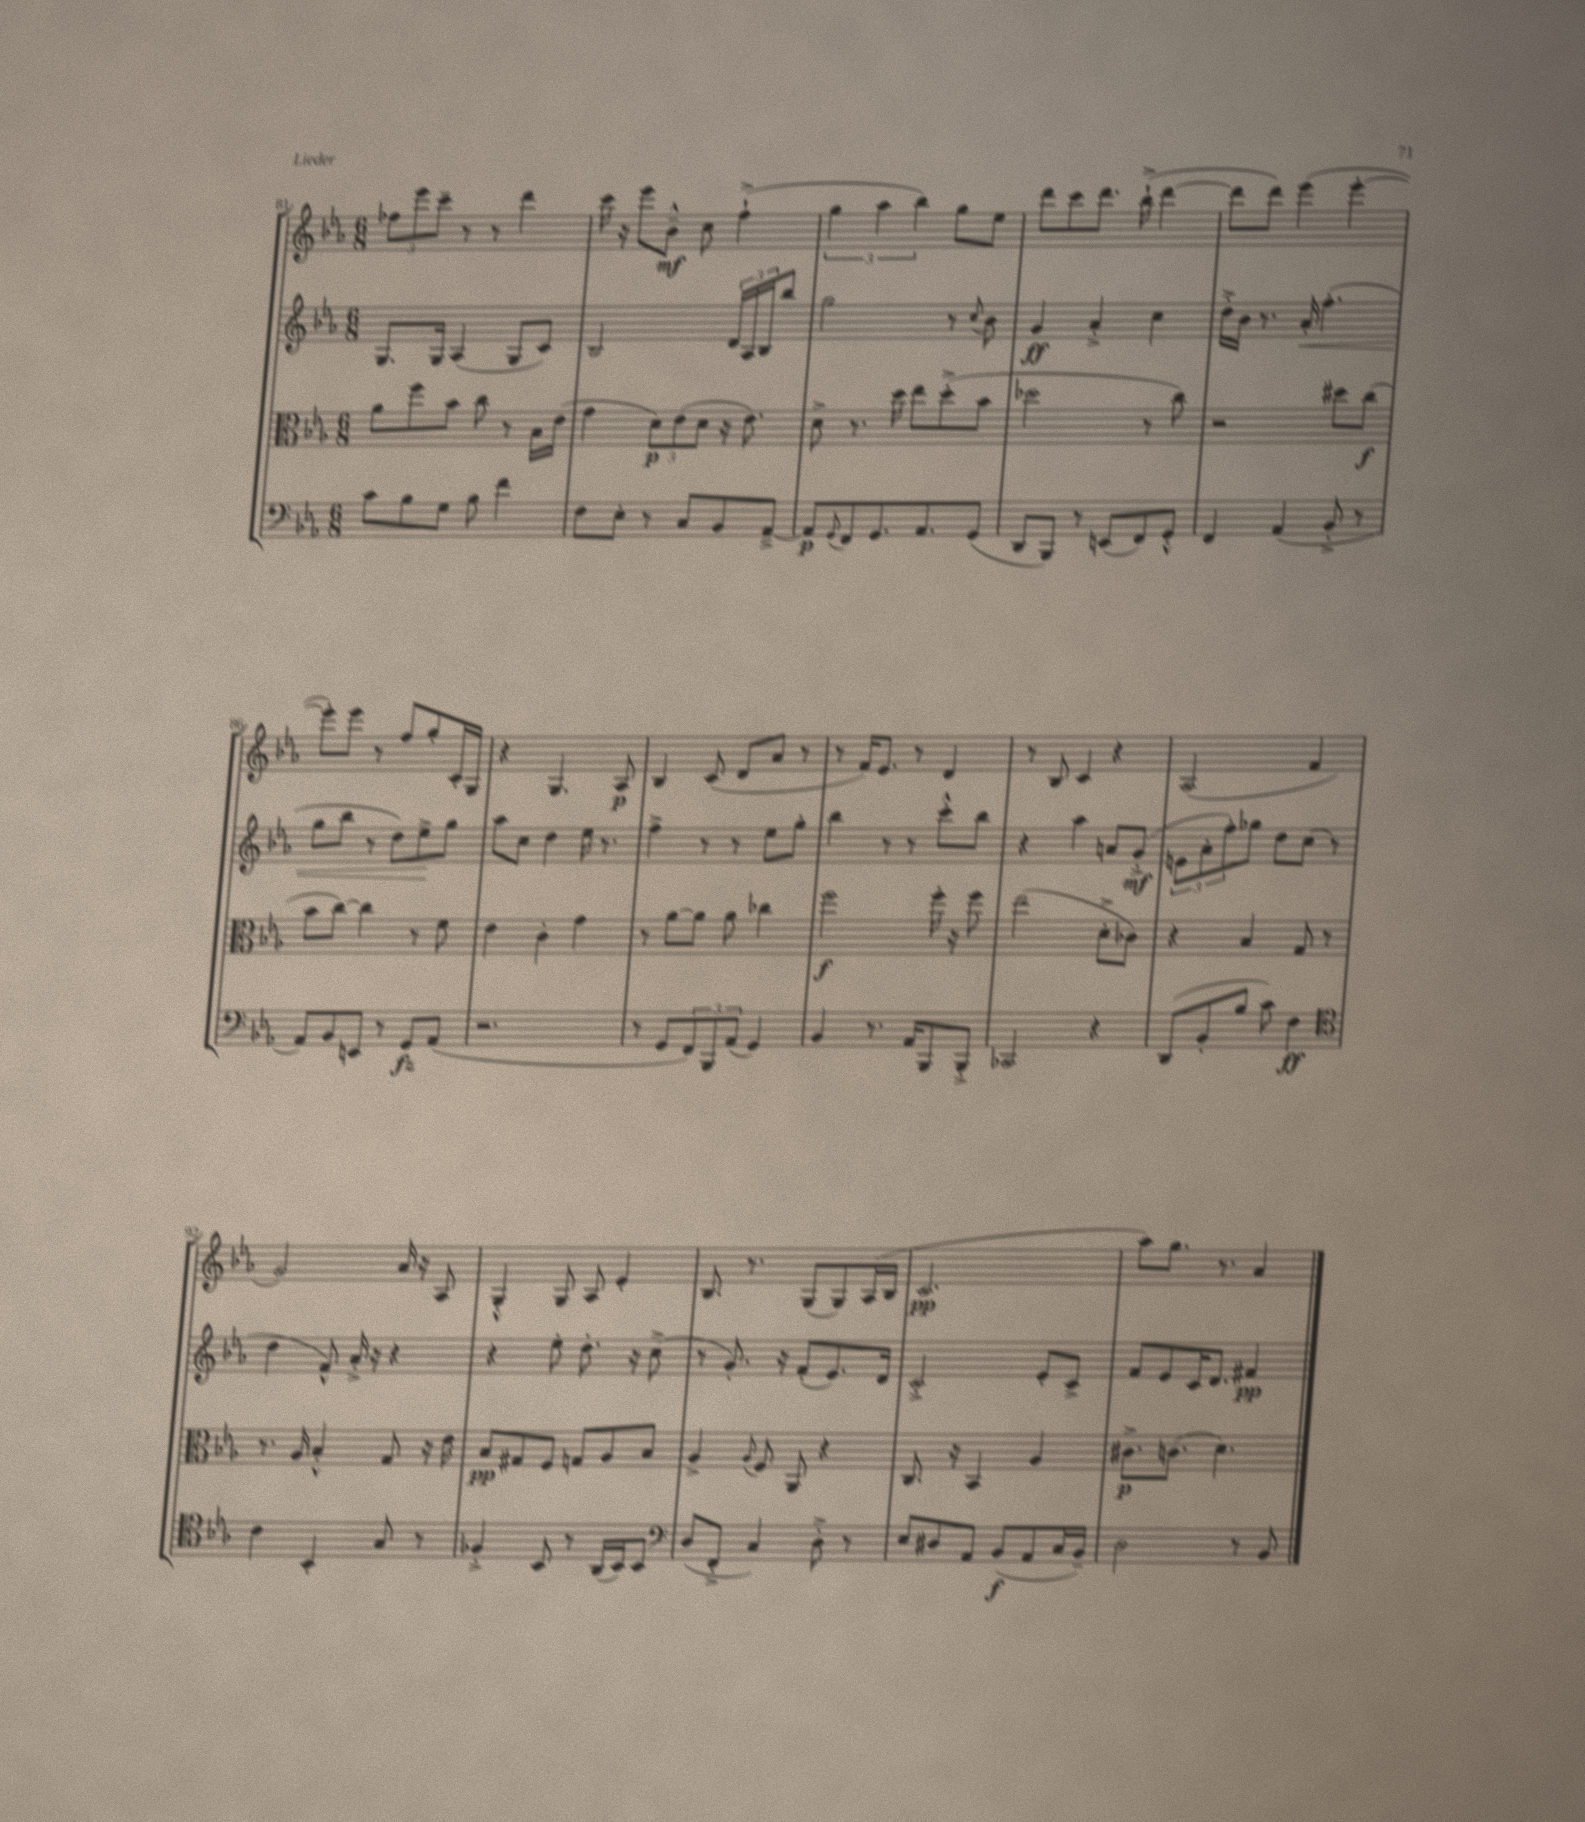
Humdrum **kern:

**kern	**dynam	**kern	**dynam	**kern	**dynam	**kern	**dynam
*part4	*part4	*part3	*part3	*part2	*part2	*part1	*part1
*staff4	*staff4	*staff3	*staff3	*staff2	*staff2	*staff1	*staff1
*clefF4	*	*clefC3	*	*clefG2	*	*clefG2	*
*k[b-e-a-]	*	*k[b-e-a-]	*	*k[b-e-a-]	*	*k[b-e-a-]	*
*M6/8	*	*M6/8	*	*M6/8	*	*M6/8	*
=81	=81	=81	=81	=81	=81	=81	=81
8c\L	.	8a-\L	.	8.G/L	.	12ff-X\L	.
.	.	.	.	.	.	12eee-\	.
8B-\	.	8ff\	.	.	.	.	.
.	.	.	.	.	.	12ccc~\J	.
.	.	.	.	16G/Jk	.	.	.
8G\J	.	8b-\J	.	(4A-/	.	8r	.
8B-\	.	8cc\	.	.	.	8r	.
4f\	.	8r	.	8G/L	.	4ddd\	.
.	.	16B-\LL	.	8c/J)	.	.	.
.	.	(16e-\JJ	.	.	.	.	.
=82	=82	=82	=82	=82	=82	=82	=82
8F\L	.	4g\	.	2B-/	.	16ccc\	.
.	.	.	.	.	.	16r	.
8E-'\J	.	.	.	.	.	8eee-\L	.
8r	.	12d\L)	p	.	.	8b-~^^\J	mf
.	.	(12e-\	.	.	.	.	.
8C/L	.	.	.	.	.	8cc\	.
.	.	12d\J	.	.	.	.	.
8BB-/	.	16r	.	24d/LL	.	(4ff`^\	.
.	.	.	.	24A-/	.	.	.
.	.	8.e-\)	.	.	.	.	.
.	.	.	.	24B-/J	.	.	.
[8AA-~^/J	.	.	.	8bb-/J	.	.	.
=83	=83	=83	=83	=83	=83	=83	=83
8AA-/L]	p	8d^\	.	2gg\	.	6gg\	.
8qqGG/	.	.	.	.	.	.	.
8FF/	.	8.r	.	.	.	.	.
.	.	.	.	.	.	6aa-\	.
8.GG/	.	.	.	.	.	.	.
.	.	16dd\	.	.	.	.	.
.	.	.	.	.	.	6bb-\)	.
.	.	8ee-\L	.	.	.	.	.
8.AA-/	.	.	.	.	.	.	.
.	.	(8dd'^\	.	8r	.	8gg\L	.
.	.	.	.	8qqcc/	.	.	.
(8GG/J	.	8b-\J	.	8b-\	.	8ee-\J	.
=84	=84	=84	=84	=84	=84	=84	=84
8DD/L	.	2dd-X\	.	4g/	ff	8ddd\L	.
8BBB-/J)	.	.	.	.	.	8ccc\	.
8r	.	.	.	4a-'^/	.	8.ddd\J	.
(8EEn/L	.	.	.	.	.	.	.
.	.	.	.	.	.	(16bb-`^\	.
8FF/)	.	8r	.	4cc\	.	[4ddd\	.
8GG'^^/J	.	8cc\)	.	.	.	.	.
=85	=85	=85	=85	=85	=85	=85	=85
4FF/	.	2r	.	16dd'^\LL	.	8ddd\L]	.
.	.	.	.	16b-\JJ	.	.	.
.	.	.	.	8.r	.	8ddd\J)	.
(4AA-/	.	.	.	.	.	(4eee-\	.
!	!	!	!	!	!LO:HP:b	!	!
.	.	.	.	16a-'/	<	.	.
.	.	.	.	(4.ff'\	.	.	.
8BB-'^/	.	8dd#X\L	.	.	.	[4eee-'\	.
8r	.	(8cc\J	f	.	.	.	.
!!LO:LB:g=z
=86	=86	=86	=86	=86	=86	=86	=86
8AA-/L)	.	8b-\L	.	8gg\L	.	8eee-'\L])	.
8BB-/	.	[8cc\J)	.	8bb-\J	.	8eee-\J	.
8EEn/J	.	4cc\]	.	8r	.	8r	.
8r	.	.	.	8dd\L)	.	8ff/L	.
8GG/L	fz	8r	.	8ee-^\	.	8gg'/	.
(8AA-/J	.	8f\	.	8gg\J	[	16c'/L	.
.	.	.	.	.	.	16G/JJ	.
=87	=87	=87	=87	=87	=87	=87	=87
2.r	.	4e-\	.	8aa-\L	.	4r	.
.	.	.	.	8cc\J	.	.	.
.	.	4c'\	.	4dd\	.	4.G/	.
.	.	4g\	.	16ee-\	.	.	.
.	.	.	.	8.r	.	.	.
.	.	.	.	.	.	8A-/	p
=88	=88	=88	=88	=88	=88	=88	=88
8r	.	8r	.	4ff^\	.	4B-/	.
8GG/L	.	[8a-\L	.	.	.	.	.
12FF/)	.	8a-\J]	.	8r	.	(8c/	.
12BBB-/	.	.	.	.	.	.	.
.	.	8a-\	.	8r	.	8d/L	.
(12AA-/J	.	.	.	.	.	.	.
4GG/)	.	4cc-X\	.	8ee-\L	.	8a-/J	.
.	.	.	.	8gg'\J	.	8r	.
=89	=89	=89	=89	=89	=89	=89	=89
4BB-/	.	2ff\	f	4bb-\	.	8r	.
.	.	.	.	.	.	16f/KL)	.
.	.	.	.	.	.	8.e-/J	.
8.r	.	.	.	8r	.	.	.
.	.	.	.	8r	.	8r	.
16AA-/KL	.	.	.	.	.	.	.
8BBB-/	.	16ff'\	.	8ccc'^^\L	.	4d/	.
.	.	16r	.	.	.	.	.
8BBB-'^/J	.	8ff\	.	8bb-\J	.	.	.
=90	=90	=90	=90	=90	=90	=90	=90
2CC-X/	.	(2ee-\	.	4r	.	8r	.
.	.	.	.	.	.	8B-/	.
.	.	.	.	4aa-\	.	4c/	.
4r	.	8d'^\L	.	8an/L	.	4r	.
.	.	8c-X\J)	.	(8g'^/J	mf	.	.
=91	=91	=91	=91	=91	=91	=91	=91
(8DD/L	.	4r	.	12en\L	.	(2A-/	.
.	.	.	.	12a-'\	.	.	.
8BB-'/	.	.	.	.	.	.	.
.	.	.	.	12ff'\)	.	.	.
8B-/J	.	4B-/	.	8gg-X\J	.	.	.
8c\)	.	.	.	8dd\L	.	.	.
4F\	ff	8G/	.	(8cc\J	.	4f/	.
.	.	8r	.	8r	.	.	.
!!LO:LB:g=z
=92	=92	=92	=92	=92	=92	=92	=92
*clefC4	*	*	*	*	*	*	*
4c\	.	8.r	.	4dd\	.	2g/)	.
.	.	16A-/	.	.	.	.	.
4BB-'/	.	4B-'^^/	.	8f^^/)	.	.	.
.	.	.	.	16a-'^/	.	.	.
.	.	.	.	16r	.	.	.
8G/	.	8G/	.	4r	.	16a-/	.
.	.	.	.	.	.	16r	.
8r	.	16r	.	.	.	8A-/	.
.	.	16e-\	.	.	.	.	.
=93	=93	=93	=93	=93	=93	=93	=93
4F-X'^/	.	8B-/L	pp	4r	.	4G'^^/	.
.	.	8G#X/	.	.	.	.	.
8BB-/	.	8F/J	.	8ee-'\	.	8G/	.
8r	.	8Gn/L	.	8.dd'\	.	8A-/	.
(16AA-/LL	.	8A-/	.	.	.	4e-'/	.
16BB-/J)	.	.	.	16r	.	.	.
8BB-/J	.	8B-/J	.	(8cc^\	.	.	.
=94	=94	=94	=94	=94	=94	=94	=94
*clefF4	*	*	*	*	*	*	*
(8D/L	.	4A-^/	.	8r	.	8.B-/	.
8FF'^/J	.	.	.	8.g'/)	.	.	.
.	.	.	.	.	.	8.r	.
.	.	8qqA-/	.	.	.	.	.
4C/)	.	8F/	.	.	.	.	.
.	.	.	.	16r	.	.	.
.	.	8AA-/	.	(8f'/L	.	(8G/L	.
8D'^\	.	4r	.	8.e-/)	.	8G/)	.
8r	.	.	.	.	.	(16A-/L	.
.	.	.	.	16d/Jk	.	16B-/JJ	.
=95	=95	=95	=95	=95	=95	=95	=95
8E-/L	.	8.C/	.	2c'^/	.	2.c/	pp
8D#X/	.	.	.	.	.	.	.
.	.	16r	.	.	.	.	.
8AA-/J	.	4BB-/	.	.	.	.	.
(8BB-/L	f	.	.	.	.	.	.
8AA-/	.	4A-/	.	8e-'/L	.	.	.
16C/L	.	.	.	8c^/J	.	.	.
16BB-~/JJ)	.	.	.	.	.	.	.
=96	=96	=96	=96	=96	=96	=96	=96
2D\	.	8.c#X^\L	p	8f/L	.	8aa-\L)	.
.	.	.	.	8e-/	.	8.gg\J	.
.	.	(8.cn\J	.	.	.	.	.
.	.	.	.	16c/K	.	.	.
.	.	.	.	8.d/J	.	8.r	.
.	.	4.d\)	.	.	.	.	.
8r	.	.	.	4f#X/	pp	4a-/	.
8BB-/	.	.	.	.	.	.	.
==	==	==	==	==	==	==	==
*-	*-	*-	*-	*-	*-	*-	*-
